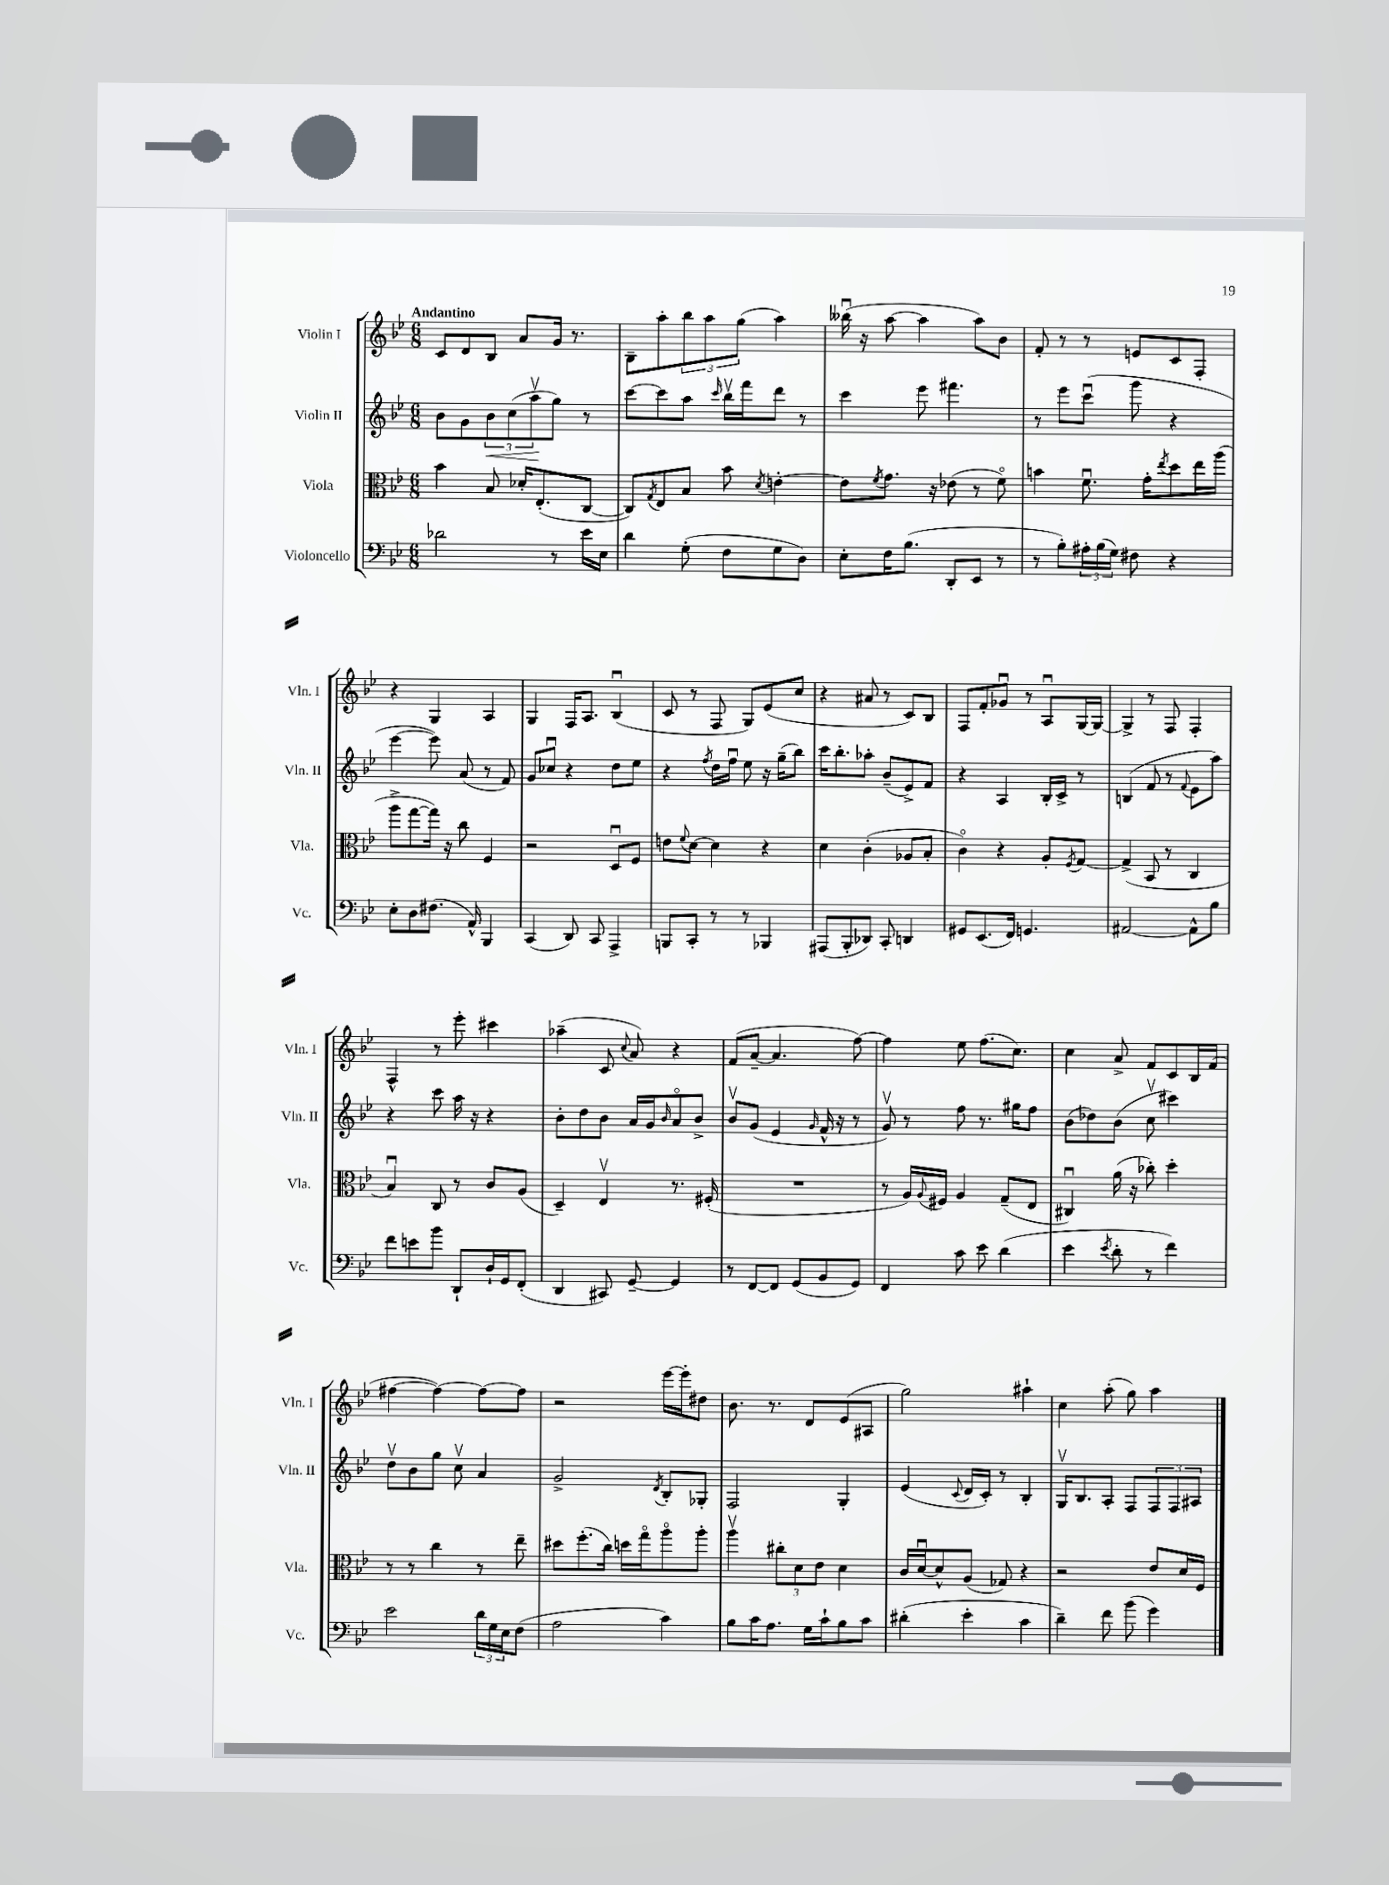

**kern	**kern	**kern	**dynam	**kern
*part4	*part3	*part2	*part2	*part1
*staff4	*staff3	*staff2	*staff2	*staff1
*I"Violoncello	*I"Viola	*I"Violin II	*	*I"Violin I
*I'Vc.	*I'Vla.	*I'Vln. II	*	*I'Vln. I
*clefF4	*clefC3	*clefG2	*	*clefG2
*k[b-e-]	*k[b-e-]	*k[b-e-]	*	*k[b-e-]
*M6/8	*M6/8	*M6/8	*	*M6/8
=1	=1	=1	=1	=1
!	!	!	!	!LO:TX:a:B:t=Andantino
2d-X\	4b-\	8b-\L	.	8c/L
.	.	8g\	.	8d/
!	!	!	!LO:HP:b	!
.	8B-/	12b-\	<	8B-/J
.	.	(12cc\	.	.
.	16d-X'/KL	.	.	8a/L
.	.	12aav\	.	.
.	(8.E-'/	.	.	.
8r	.	8gg\J)	[	16g/Jk
.	.	.	.	8.r
16e-\LL	[8C/J	8r	.	.
16E-\JJ	.	.	.	.
=2	=2	=2	=2	=2
4d\	8C/L])	[8ccc\L	.	8B-~\L
.	8qG/	.	.	.
.	8E-/	8ccc\]	.	8aa'\
(8G'\	8B-/J	8aa\J	.	12bb-\
.	.	.	.	12aa\
.	.	16qqccc/	.	.
8F\L	8b-\	16bb-v\LL	.	.
.	.	.	.	(12gg\J
.	.	16fff\J	.	.
.	8qd/	.	.	.
8G\	[4en'\	8ddd\J	.	4aa\)
8D\J)	.	8r	.	.
=3	=3	=3	=3	=3
8E-'\L	8e\L]	4ccc\	.	(16bb--Xu\
.	.	.	.	16r
.	8qf/	.	.	.
16F\K	8.g\J	.	.	[8aa\
(8.B-\J	.	.	.	.
.	.	8eee-\	.	4aa\]
.	16r	.	.	.
8DD'/L	(8e-X\	4.fff#X\	.	.
8EE-/J	8r	.	.	8aa\L)
8r	8f\)	.	.	8b-\J
=4	=4	=4	=4	=4
8r	4bn\	8r	.	8f'/
8B-'\L)	.	8eee-\L	.	8r
24A#X'\L	8.fu\	(8cccu\J	.	8r
(24B-\	.	.	.	.
24G\JJ)	.	.	.	.
8F#X\	.	8ggg\	.	8en/L
.	16g'\KL	.	.	.
.	8qee-/	.	.	.
4r	8dd\	4r	.	8c/
.	16ee-\L	.	.	8F'/J
.	(16aa\JJ	.	.	.
!!LO:LB:g=z
=5	=5	=5	=5	=5
8E-'\L	8aa^\L	[4eee-\	.	4r
8D\	[8gg\	.	.	.
(8.F#X\J	16gg\Jk])	8eee-\])	.	4G/
.	16r	.	.	.
.	8cc\	(8a/	.	.
16AA^^/)	.	.	.	.
4BBB-/	4F/	8r	.	4A/
.	.	8f/)	.	.
=6	=6	=6	=6	=6
(4CC/	2r	8g/L	.	4G/
.	.	8cc-Xu/J	.	.
8DD/)	.	4r	.	16F/KL
.	.	.	.	8.A/J
8CC/	.	.	.	.
4AAA^/	8Du/L	8dd\L	.	(4B-u/
.	8F/J	8ee-\J	.	.
=7	=7	=7	=7	=7
8BBBn/L	8en\L	4r	.	8c/
.	8qqf/	.	.	.
8CC'/J	[8d\J	.	.	8r
.	.	8qff/	.	.
8r	4d\]	16dd\LL	.	8F/
.	.	16ffu\JJ	.	.
8r	.	8ee-\	.	8G/L)
4BBB-X/	4r	16r	.	(8e-/
.	.	(16gg~\KL	.	.
.	.	8bb-\J)	.	8cc/J
=8	=8	=8	=8	=8
(8AAA#X/L	4d\	16ccc\KL	.	4r
.	.	8.bb-'\	.	.
8BBB-'/	.	.	.	.
8DD-X/J)	(4c'\	8aa-X'\J	.	8a#X/
8CC'/	.	(8b-~/L	.	8r
4DDn/	8A-X/L	8e-^/)	.	8c/L)
.	8B-'/J	8f/J	.	8B-/J
=9	=9	=9	=9	=9
8GG#X/L	4c\)	4r	.	8F/L
(8.EE-/	.	.	.	8f'/
.	4r	4A/	.	8g-Xu/J
16FF/Jk)	.	.	.	.
4.GGn/	.	.	.	8r
.	8A'/L	16B-'/LL	.	8Au/L
.	.	16c^/JJ	.	.
.	8qF/	.	.	.
.	[8G/J	8r	.	[16G/L
.	.	.	.	16G/JJ_
=10	=10	=10	=10	=10
[2AA#X/	(4G^/]	(4Bn/	.	4G^/]
.	8BB-/	8f/	.	8r
.	8r	8r	.	8F/
.	.	8qqf/	.	.
8AA#^^\L]	4C/	8e-\L	.	4F'/
8B-\J	.	8aa\J)	.	.
!!LO:LB:g=z
=11	=11	=11	=11	=11
8f\L	4B-u/)	4r	.	4F^^/
8en\	.	.	.	.
8b-\J	8C/	8ccc\	.	8r
8DD`/L	8r	16aa\	.	8eee-'\
.	.	16r	.	.
16D`/L	8c/L	4r	.	4ccc#X\
16GG/J	.	.	.	.
(8FF'/J	(8A/J	.	.	.
=12	=12	=12	=12	=12
4DD/	4D~/)	8b-'\L	.	(4aa-X~\
.	.	8dd\	.	.
8CC#X/)	4E-v/	8b-\J	.	8c/
.	.	.	.	8qqcc/
[8GG~/	.	16a/LL	.	8a/)
.	.	16g/J	.	.
.	.	16qqb-/	.	.
4GG/]	8.r	8a/	.	4r
.	.	8b-^/J	.	.
.	(16F#X'/	.	.	.
=13	=13	=13	=13	=13
8r	2.r	8b-v/L	.	(8f/L
[8FF/L	.	(8g/J	.	[8a~/J
8FF/J]	.	4e-/	.	4.a/]
(8GG/L	.	.	.	.
.	.	16qqg/	.	.
8BB-/	.	16f^^/	.	.
.	.	16r	.	.
8GG/J)	.	8r	.	[8ff\)
=14	=14	=14	=14	=14
4FF/	8r	8gv/)	.	4ff\]
.	16A/LL)	8r	.	.
.	8qqA/	.	.	.
.	16F#X/JJ	.	.	.
8c\	4A/	8ff\	.	8ee-\
8e-\	.	8.r	.	(8.ff\L
(4d\	(8G~/L	.	.	.
.	.	16gg#X\KL	.	8.cc\J)
.	8E-/J	8ff\J	.	.
=15	=15	=15	=15	=15
4e-\	4C#Xu/)	(8b-\L	.	4cc\
.	.	8dd-X\)	.	.
8qe-/	.	.	.	.
8d'\	(16a\	(8b-\J	.	8a^/
.	16r	.	.	.
8r	8cc-X'\)	8ccv\	.	8f/L
4f\)	4dd'\	4ccc#X\)	.	8c/
.	.	.	.	16B-/L
.	.	.	.	(16f/JJ
!!LO:LB:g=z
=16	=16	=16	=16	=16
2e-\	8r	8ddv\L	.	[4ff#X\
.	8r	8b-\	.	.
.	4cc\	8gg\J	.	4ff#\_)
.	.	8ccv\	.	.
24d\LL	8r	4a/	.	8ff#\L_
24G\	.	.	.	.
24E-\J	.	.	.	.
(8F\J	8ee-~\	.	.	8ff#\J]
=17	=17	=17	=17	=17
2A\	8dd#X\L	2g^/	.	2r
.	(8.ff'\	.	.	.
.	16cc\Jk)	.	.	.
.	16ddn\LL	.	.	.
.	16gg\J	.	.	.
.	.	8qd/	.	.
4c\)	8aa\	8B-'/L	.	[16eee-\LL
.	.	.	.	16eee-'\J]
.	8aa'\J	8G-X'/J	.	8dd#X\J
=18	=18	=18	=18	=18
8B-\L	4aav\	2F/	.	8.b-\
16c\K	.	.	.	.
8.A\J	.	.	.	8.r
.	12cc#X'\L	.	.	.
.	12d\	.	.	.
16G\LL	.	.	.	8d/L
.	12e-\J	.	.	.
16c`\J	.	.	.	.
8B-\	4d\	4G'/	.	(8e-/
8c\J	.	.	.	8A#X/J
=19	=19	=19	=19	=19
(4d#X'\	16c/LL	(4e-/	.	2gg\)
.	[16du/J	.	.	.
.	8d^^/]	.	.	.
.	.	8qqc/	.	.
4e-'\	(8A/J	16d/LL	.	.
.	.	16c'/JJ)	.	.
.	8G-X/)	8r	.	.
4c\	4r	4B-'/	.	4aa#X`\
=20	=20	=20	=20	=20
4d~\)	2r	16Gv/KL	.	4cc\
.	.	8.B-/	.	.
8f\	.	8A'/J	.	(8aa'\
(8b-\	.	8F/L	.	8gg\)
4g\)	8e-/L	12F/	.	4aa\
.	.	12F/	.	.
.	16d/L	.	.	.
.	.	12A#X/J	.	.
.	16F/JJ	.	.	.
==	==	==	==	==
*-	*-	*-	*-	*-
